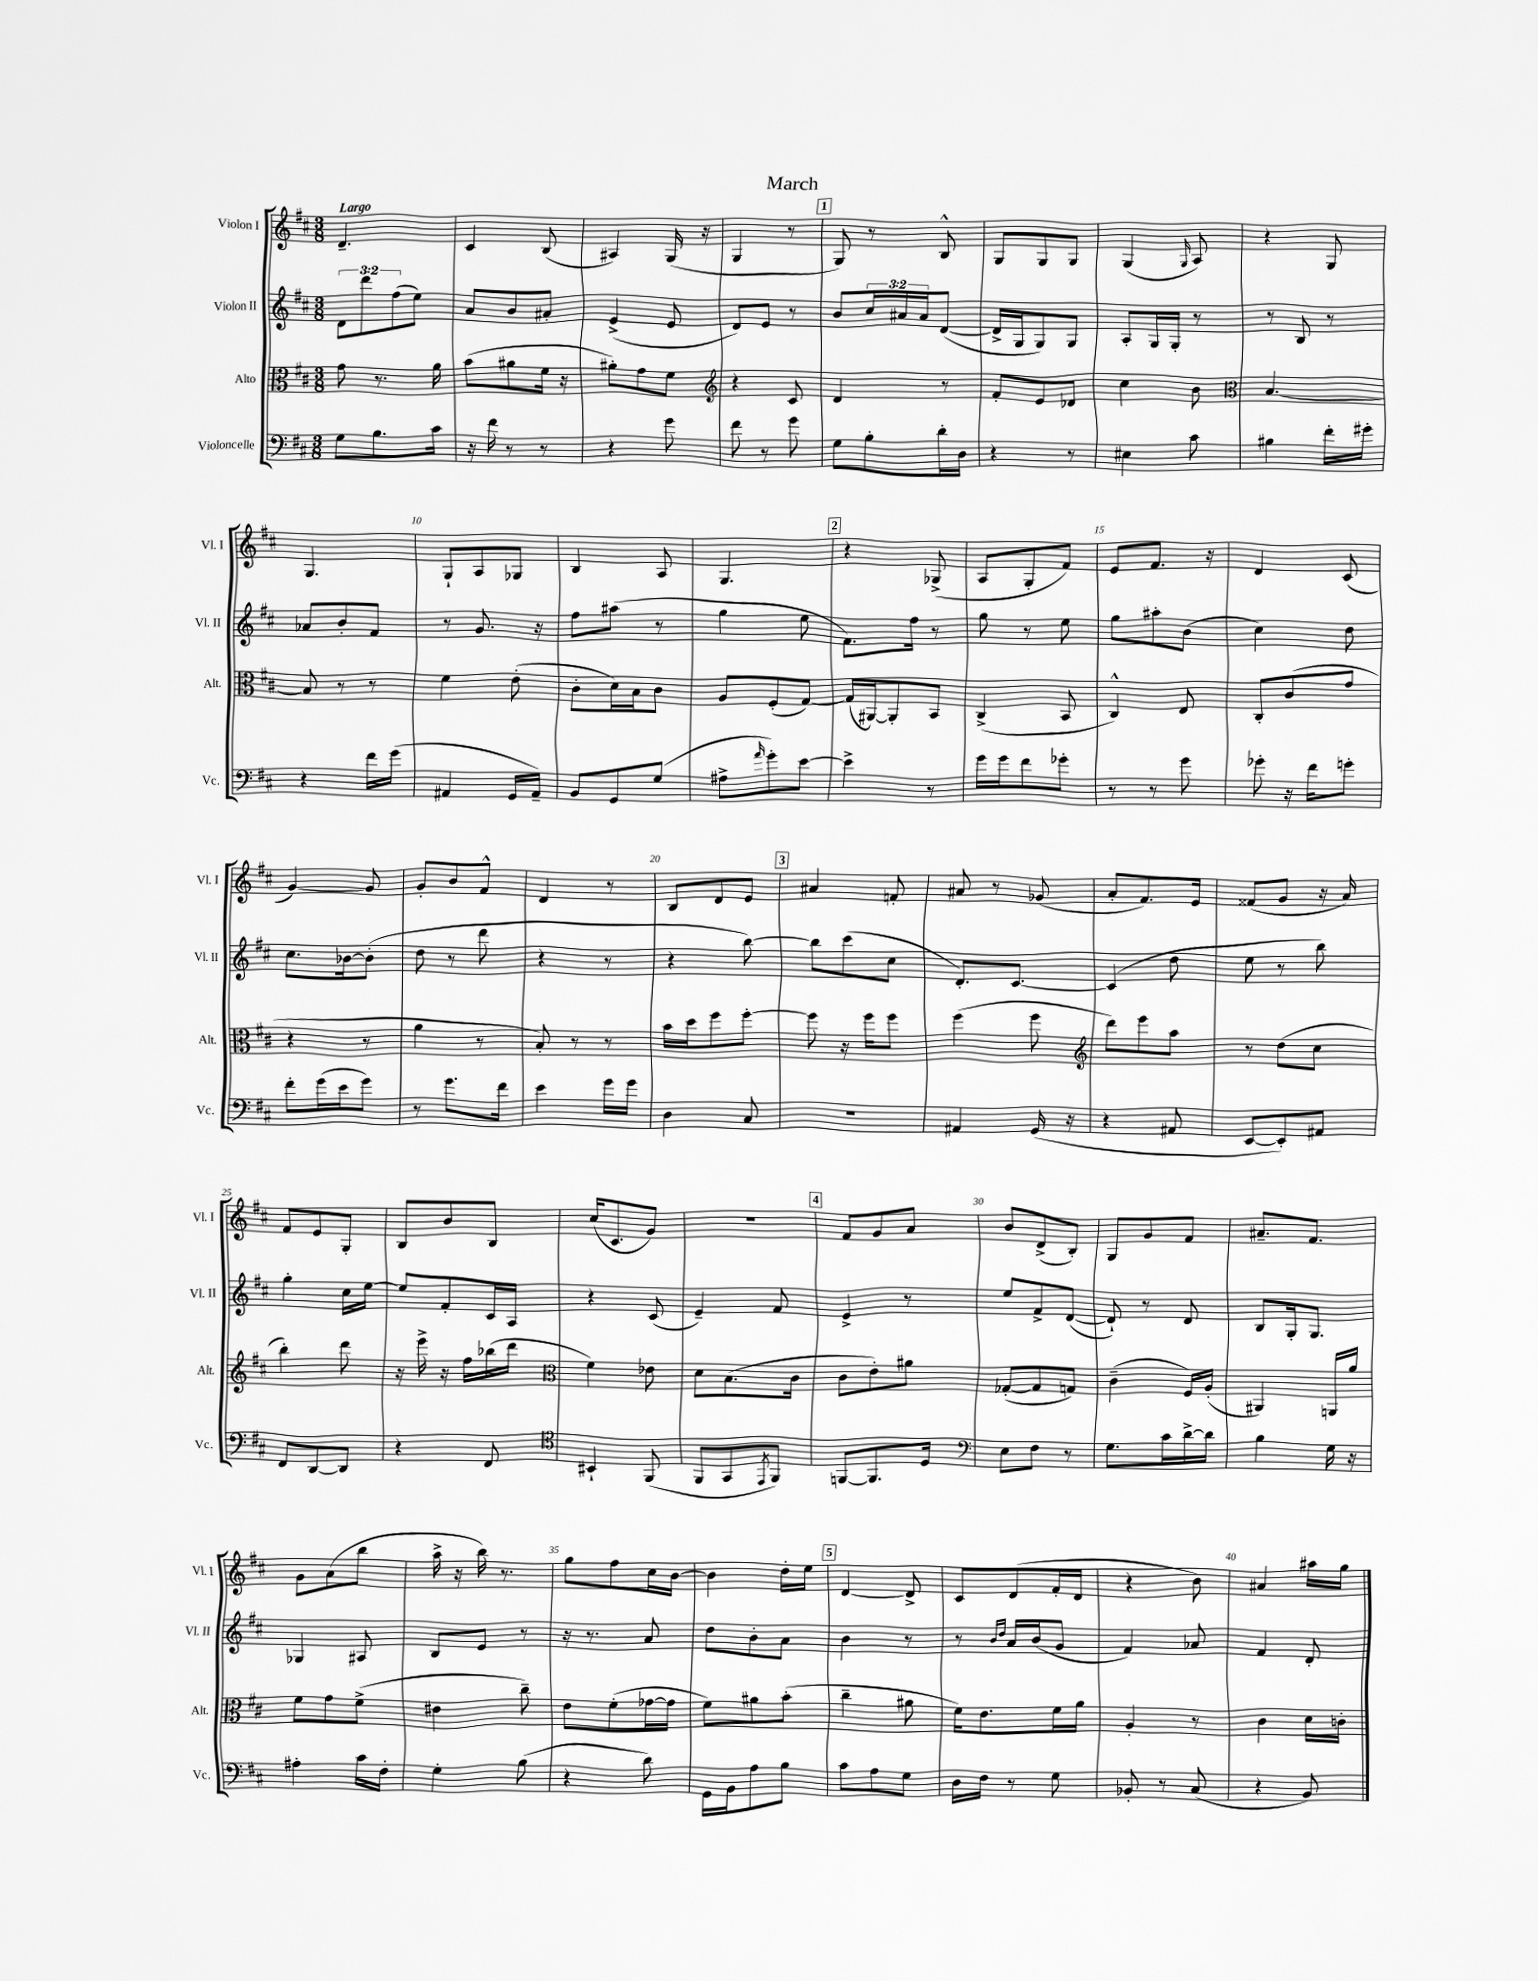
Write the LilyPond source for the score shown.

\header { title = "March" }
<<
\new StaffGroup <<
\new Staff = "s0" \with { instrumentName = "Violon I" shortInstrumentName = "Vl. I" } {
    \clef treble \key d \major \numericTimeSignature \time 3/8 \tempo "Largo"
    d'4.-- |
    cis'4 b8( |
    ais4) g16( r16 |
    g4 r8 |
    \mark \markup { \box "1" } g8) r8 b8-^ |
    g8 g8 g8 |
    g4( \grace { g16 } a8) |
    r4 g8 |
    g4. |
    g8-! a8 ges8 |
    b4 a8 |
    g4. |
    \mark \markup { \box "2" } r4 ges8->( |
    a8 g8-. fis'8) |
    e'8 fis'8. r16 |
    d'4 cis'8( |
    g'4~) g'8 |
    g'8-. b'8 fis'8-^ |
    d'4 r8 |
    b8 d'8 e'8 |
    \mark \markup { \box "3" } ais'4 f'8-. |
    ais'8 r8 ges'8( |
    a'8-. fis'8.) e'16 |
    fisis'8( g'8 r16 a'16) |
    fis'8 e'8 g8-. |
    b8 b'8 b8 |
    cis''16( cis'8. g'8) |
    R4. |
    \mark \markup { \box "4" } fis'8 g'8 a'8 |
    b'8 d'8->( b8-.) |
    g8 g'8 fis'8 |
    ais'8.-- fis'8. |
    g'8 a'8( b''8 |
    a''16-> r16 b''16) r8. |
    g''8 fis''8 cis''16 b'16~ |
    b'4 d''16-. e''16 |
    \mark \markup { \box "5" } d'4~ d'8-> |
    cis'8 d'8( fis'16-. d'16 |
    r4 b'8) |
    ais'4 ais''16 g''16 \bar "|." |
}
\new Staff = "s1" \with { instrumentName = "Violon II" shortInstrumentName = "Vl. II" } {
    \clef treble \key d \major \numericTimeSignature \time 3/8 \override Staff.TupletNumber.text = #tuplet-number::calc-fraction-text
    \tuplet 3/2 { d'8 d'''8 fis''8( } e''8) |
    a'8 b'8 ais'8-. |
    e'4->( e'8 |
    d'8) e'8 r8 |
    \mark \markup { \box "1" } b'8 \tuplet 3/2 { cis''16 ais'16 ais'16 } d'8~( |
    d'16-> g16 g8) g8 |
    a8-. g16 g16-. r8 |
    r8 b8 r8 |
    aes'8 b'8-. fis'8 |
    r8 g'8. r16 |
    fis''8 ais''8( r8 |
    g''4 e''8 |
    \mark \markup { \box "2" } fis'8.) fis''16 r8 |
    g''8 r8 e''8 |
    g''8 ais''8-. b'8( |
    cis''4) d''8 |
    cis''8. bes'16~ bes'8-.( |
    d''8 r8 d'''8 |
    r4 r8 |
    r4 b''8~) |
    \mark \markup { \box "3" } b''8 cis'''8( cis''8 |
    d'8.-.) cis'8.~ |
    cis'4( d''8 |
    e''8 r8 b''8) |
    g''4-. cis''16 e''16~ |
    e''8 fis'8-. cis'16 a16 |
    r4 cis'8( |
    e'4--) fis'8 |
    \mark \markup { \box "4" } e'4-> r8 |
    e''8 fis'8-> d'8~( |
    d'8-!) r8 d'8 |
    b8 g16-. g8. |
    ges4 ais8 |
    b8 e'8 r8 |
    r16 r8. a'8 |
    d''8 b'8-. a'8 |
    \mark \markup { \box "5" } b'4 r8 |
    r8 \grace { b'16 d''16 } a'16 b'16( g'8 |
    fis'4) aes'8 |
    fis'4 d'8-. \bar "|." |
}
\new Staff = "s2" \with { instrumentName = "Alto" shortInstrumentName = "Alt." } {
    \clef alto \key d \major \numericTimeSignature \time 3/8
    g'8 r8. a'16 |
    b'8( ais'8 fis'16 r16 |
    ais'8-.) g'8 fis'8 |
    \clef treble r4 cis'8 |
    \mark \markup { \box "1" } d'4 r8 |
    fis'8-. e'8 des'8 |
    cis''4 b'8 |
    \clef alto b4.~ |
    b8 r8 r8 |
    fis'4 e'8-.( |
    cis'8-. d'16) b16 cis'8 |
    a8 fis8-.( g8~) |
    \mark \markup { \box "2" } g16( ais,16~) ais,8-. b,8 |
    cis4->( b,8 |
    cis4-^) e8 |
    cis8-. cis'8( g'8 |
    r4 r8 |
    a'4 r8 |
    b8-.) r8 r8 |
    b'16 d''16 fis''8 fis''8~-. |
    \mark \markup { \box "3" } fis''8 r16 fis''16 fis''8 |
    fis''4( fis''8 |
    \clef treble d'''8) e'''8 a''8 |
    r8 d''8( cis''8 |
    b''4-.) d'''8 |
    r16 e'''16-> r16 fis''16 bes''16( d'''16 |
    \clef alto fis'4) ees'8 |
    d'8 b8.( cis'16 |
    \mark \markup { \box "4" } cis'8 e'8-.) ais'8 |
    ges8~-.( ges8 g8) |
    cis'4--( fis16) a16-.( |
    ais,4) a,16 a'16 |
    fis'8 g'8 fis'8->( |
    eis'4 cis''8--) |
    e'8 fis'8-.( ges'16~ ges'16 |
    fis'8) ais'8 b'8-.( |
    \mark \markup { \box "5" } cis''4-- ais'8 |
    fis'16) e'8. fis'16 a'16 |
    a4-. r8 |
    cis'4 d'16 c'16-. \bar "|." |
}
\new Staff = "s3" \with { instrumentName = "Violoncelle" shortInstrumentName = "Vc." } {
    \clef bass \key d \major \numericTimeSignature \time 3/8
    g8 b8. cis'16 |
    r16 fis'16 r8 r8 |
    r4 g'8 |
    fis'8 r8 g'8 |
    \mark \markup { \box "1" } g8 b8-. d'16-. d16 |
    r4 r8 |
    eis4 cis'8 |
    bis4 fis'16-. gis'16-. |
    r4 fis'16 g'16( |
    ais,4 g,16 ais,16--) |
    b,8 g,8 g8( |
    ais8-> \grace { a'16 } g'8-.) e'8~ |
    \mark \markup { \box "2" } e'4-> r8 |
    g'16 g'16 fis'8 ges'8-. |
    r8 r8 g'8 |
    ges'8-. r16 fis'16 g'8-. |
    fis'8-. g'16( e'16 g'8) |
    r8 g'8. fis'16 |
    e'4 g'16 g'16 |
    d4 cis8 |
    \mark \markup { \box "3" } R4. |
    ais,4 g,16( r16 |
    r4 ais,8 |
    e,8~ e,8-.) ais,8 |
    fis,8 d,8~ d,8 |
    r4 fis,8 |
    \clef tenor bis,4-! fis,8( |
    fis,8 g,8 \acciaccatura { e,8 } fis,8) |
    \mark \markup { \box "4" } f,8~ f,8. d16 |
    \clef bass e8 fis8 r8 |
    g8. cis'16 d'16~-> d'16 |
    b4 g16 r16 |
    ais4-. cis'16 fis16-. |
    g4-. b8( |
    r4 d'8) |
    g,16 b,16 a8 b8 |
    \mark \markup { \box "5" } cis'8 a8 g8 |
    d16 fis16 r8 g8 |
    bes,8-. r8 cis8( |
    r4 b,8) \bar "|." |
}
>>
>>
\layout { \context { \Score \override BarNumber.break-visibility = ##(#f #t #t) barNumberVisibility = #(every-nth-bar-number-visible 5) } }
